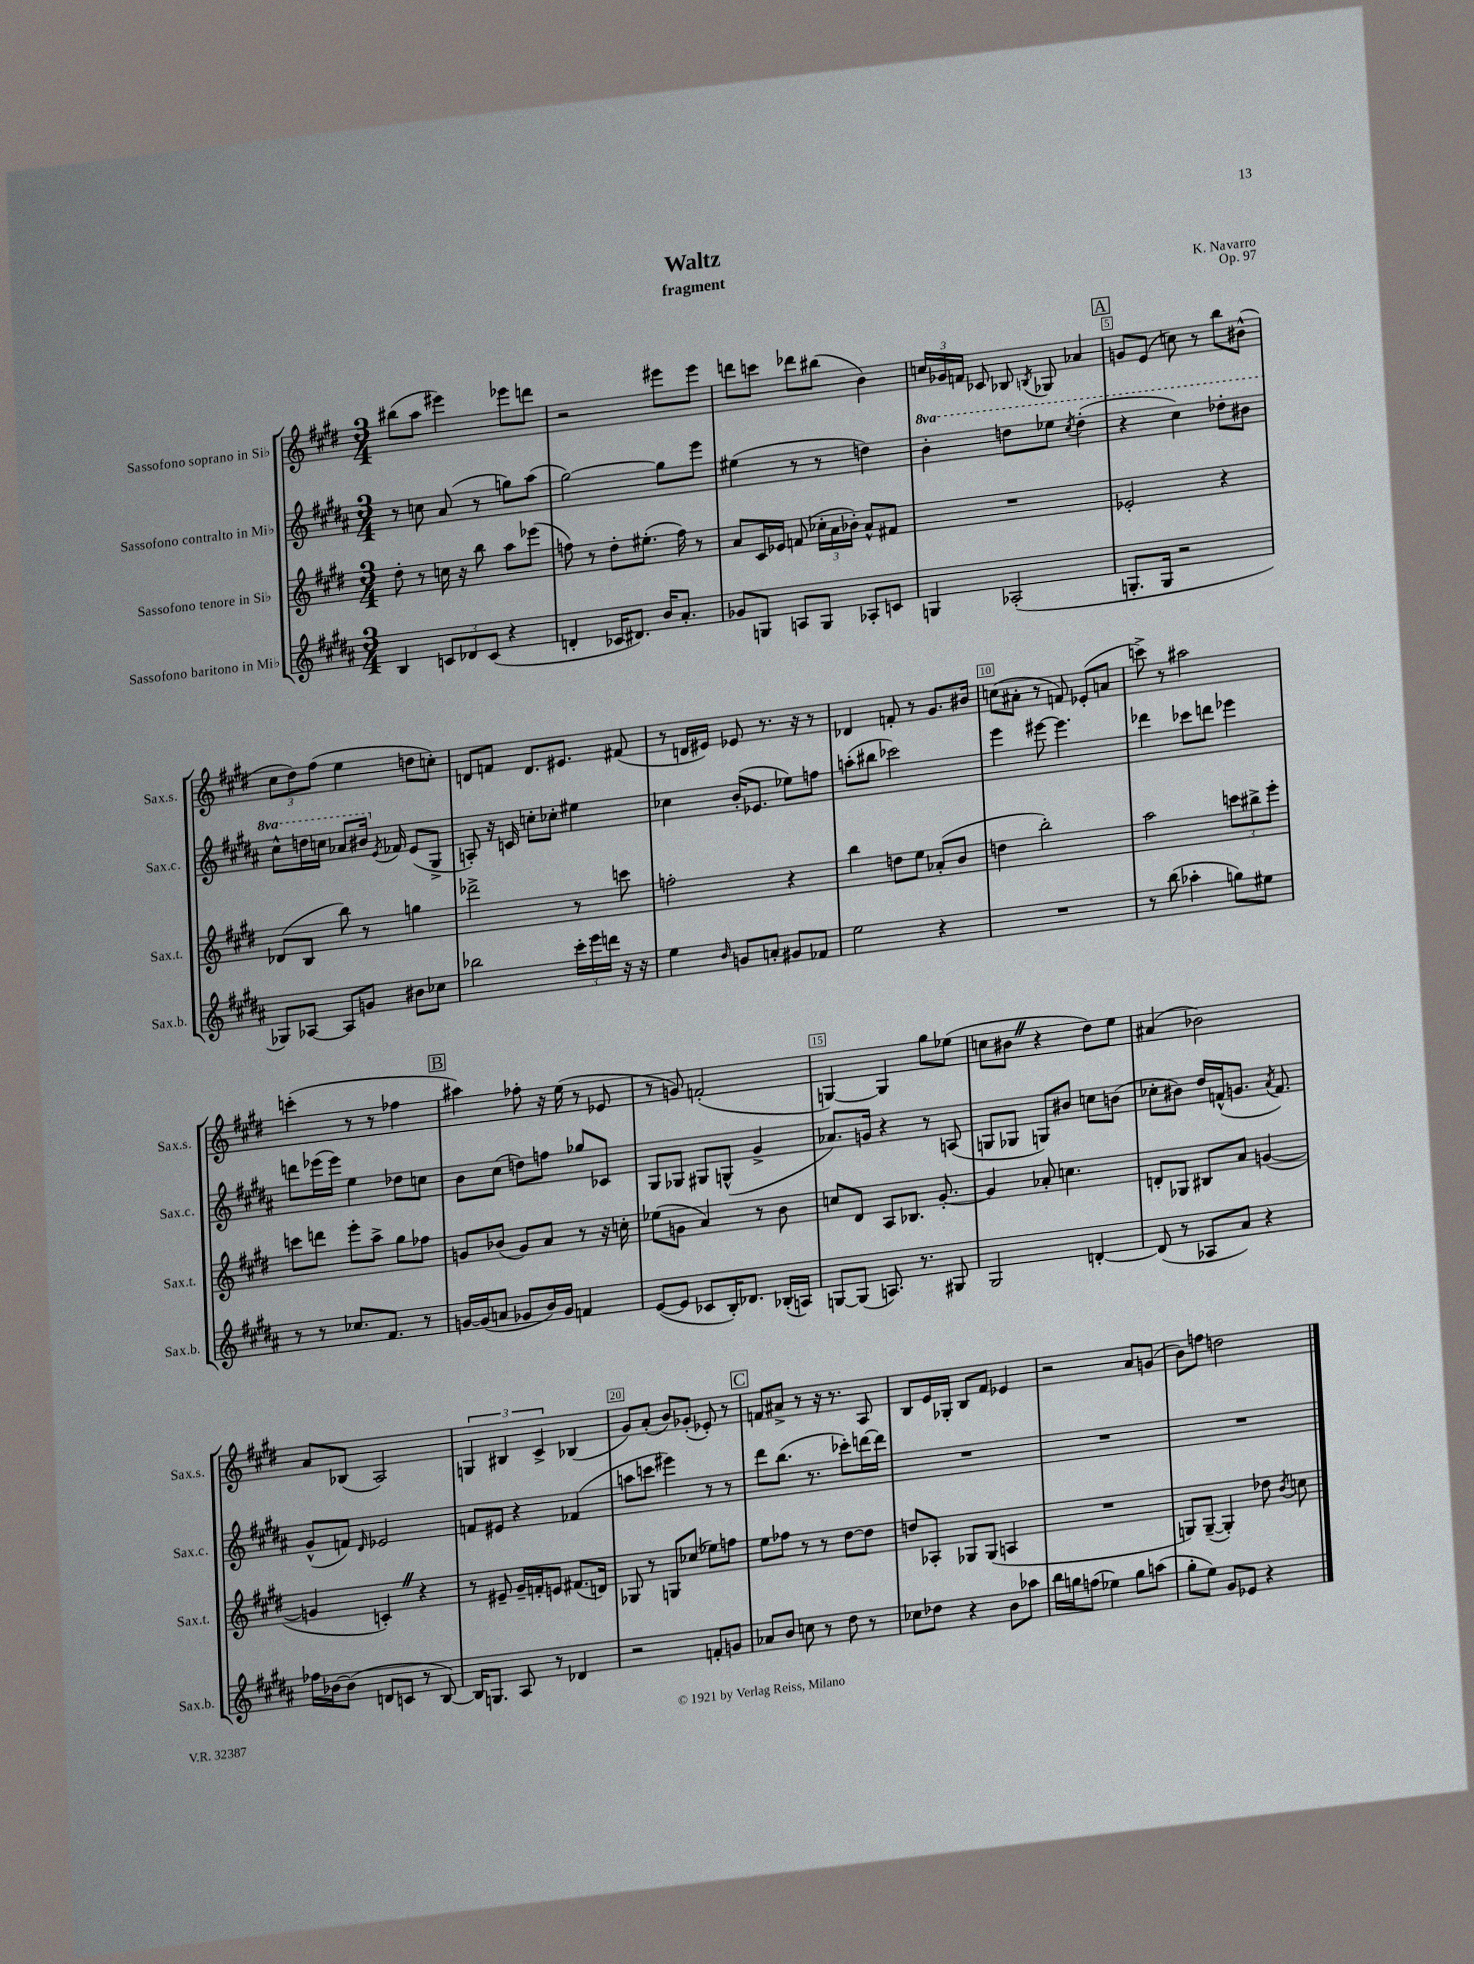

**kern	**kern	**kern	**kern
*staff4	*staff3	*staff2	*staff1
*clefG2	*clefG2	*clefG2	*clefG2
*k[f#c#g#d#a#]	*k[f#c#g#d#]	*k[f#c#g#d#a#]	*k[f#c#g#d#]
*M3/4	*M3/4	*M3/4	*M3/4
4B	8dd#'	8r	(8bb#
.	8r	8cc	8aa
12c	16cc	(8a#	4eee#)
.	16r	.	.
12d-	.	.	.
.	8bb	8r	.
(12c	.	.	.
4r	8aa	8gg)	8eee-
.	(8eee-	(8aa#	8ddd
=	=	=	=
4d'	8ff)	[2gg#)	2r
.	8r	.	.
16c-	8dd#'	.	.
8.d#)	.	.	.
.	(8.ee#'	.	.
16b	.	8gg#]	8eee#
8.a#'	16ff)	.	.
.	8r	8eee	8eee#
=	=	=	=
8g-	8a	(4ee#	8ddd
8G	16c#	.	8ccc
.	16e-	.	.
8A	(8f	8r	8ddd-
8G	24cc-'	8r	(8bb#
.	24a	.	.
.	24b-')	.	.
8A-'	8a^^	4dd)	4b)
8c	8f#	.	.
=	=	=	=
4G	2.r	4bb'	24cc
.	.	.	24g-
.	.	.	24f
.	.	.	8c-
(2A-'	.	8ddd	8B-
.	.	.	8qB
.	.	8eee-	8G-
.	.	8qccc#	.
.	.	(4ddd'	4a-
=	=	=	=
8.G'	2e-'	4r	8g
.	.	.	(8e
16G	.	.	.
2r	.	4ccc#)	8cc)
.	.	.	8r
.	4r	8ddd-'	8bb
.	.	8bb#	(8b#^^
=	=	=	=
8G-)	(8d-	8ccc#^^	12cc#
.	.	.	12dd#)
[8A-	8B	16ddd	.
.	.	.	(12ff#
.	.	16ccc	.
8A-]	8bb)	8aa-	4ee
8g	8r	16bb#	.
.	.	8qe	.
.	.	16f-	.
8b#	4gg	(8e	8dd
8cc-	.	8G#^	8cc')
=	=	=	=
2bb-	2ddd-^	8A')	8d
.	.	16r	8f
.	.	16c	.
.	.	8cc'	8.d
.	.	8cc-'	.
.	.	.	8.e#
24ccc#'	8r	4ee#	.
24eee	.	.	.
24ddd	.	.	.
16r	8ccc	.	(8f#
16r	.	.	.
=	=	=	=
4ee	2ff'	4cc-	8r
.	.	.	16d
.	.	.	16e#)
16qqb	.	.	.
8g	.	(16b'	8e-
.	.	8.e-	.
8a'	.	.	8.r
8g#	4r	8ee-)	.
.	.	.	16r
8f-	.	8ff	8r
=	=	=	=
2ee	4bb	(8aa'	4d-
.	.	8bb#	.
.	8dd	2ccc-)	8f'
.	8ee	.	8r
4r	(8a-'	.	8.g#
.	8b	.	.
.	.	.	16b#
=	=	=	=
2.r	4dd	4eee	(8cc
.	.	.	8a#'
.	2bb')	[8eee#	8r
.	.	4.eee#]	8f)
.	.	.	(8e-'
.	.	.	8a
=	=	=	=
8r	2aa	4ddd-	8ccc^)
(8bb	.	.	8r
4aa-'	.	8ccc-	2aa#
.	.	8ddd	.
8gg)	12ccc	4eee-	.
.	12bb#^	.	.
8ee#	.	.	.
.	12eee'	.	.
=	=	=	=
8r	8ccc	8ddd	(4ccc'
8r	8ddd	(16eee-	.
.	.	16eee-)	.
8.cc-	8eee'	4ee	8r
.	8aa^	.	8r
8.f#	.	.	.
.	8gg#	8dd-	4ff-
8r	8ff-	8cc	.
=	=	=	=
[16g	8g	8b	4aa#)
(16g]	.	.	.
8a	(8b-	(8cc#	.
8g-	8g)	8dd)	8ff-'
16b)	8a	8ff	16r
16g-	.	.	(16ee
4f	8r	8gg-	8r
.	16r	8c-	8e-
.	16cc'	.	.
=	=	=	=
([8e	(8ee-	8G#	8r
8e]	8g	8G-	8g)
8c-	4a)	8G#	(2f'
16B')	.	(8G^^	.
8.d-	.	.	.
.	8r	4g#^	.
(16B-'	8b	.	.
16A)	.	.	.
=	=	=	=
[8G	8cc	8.a-)	[4G)
(8G]	8d#	.	.
.	.	16g	.
8.A)	8A	4r	4G]
.	8.B-	.	.
8.r	.	.	.
.	.	8r	8gg#
.	[8.g#'	.	.
8G#	.	(8A	(8ee-
=	=	=	=
2G#	4g#]	8G	8cc
.	.	8G-	8b#
.	8a-'	8G)	4r
.	4.cc	8b#	.
[4d'	.	8cc	8dd#)
.	.	(8b	8ee
=	=	=	=
(8d]	8d'	8cc-'	(4a#
8r	8G-	8b#)	.
8A-	8B#	16dd#	2b-)
.	.	(16f^^	.
8a#)	8a	8.g	.
4r	([4g	.	.
.	.	8qa#	.
.	.	8.f)	.
=	=	=	=
16ff-	4g]	(8g#^^	8a
[16b-	.	.	.
(8b-]	.	8f)	(8B-
.	.	16qqd#	.
8d	4c')	2e-	2A)
8c	.	.	.
8r	4r	.	.
[8B)	.	.	.
=	=	=	=
16B]	8r	8f	6G
8.G	.	.	.
.	8e#~	8e#	.
.	.	.	6B#
8A#	16g#~	4r	.
.	16f'	.	.
.	.	.	6c#^
8r	8e	.	.
4d-	(8.f#	(4f-	(4B-
.	16d)	.	.
=	=	=	=
2r	8G-	8aa	8g#)
.	8r	8ccc	(8a'
.	8G	4eee#)	8b)
.	(8cc-	.	(8g-'
8f'	8ee-)	8r	8e-')
8g	8ff	8r	8r
=	=	=	=
8a-	8ee	8ddd#	8f
8b	8ff-	(8.bb	8a#^
8cc	8r	.	8r
.	.	8.r	.
8r	8r	.	16r
.	.	.	8.r
8dd#	[8dd#	8ccc-')	.
8r	8dd#]	[16ddd	8A
.	.	16ddd]	.
=	=	=	=
8cc-	8dd	2.r	8B
8dd-	8A-'	.	16e
.	.	.	16G-'
4r	8G-	.	8B
.	(8G-	.	8f#
8b	4A	.	4e-
8aa-	.	.	.
=	=	=	=
16bb	2.r	2.r	2r
16gg	.	.	.
(8ff	.	.	.
4ee-)	.	.	.
8gg	.	.	8a
(8aa	.	.	(8g
=	=	=	=
8gg#'	8G)	2.r	8b)
8ee)	([8G~	.	8ff
8g#	4G'])	.	2dd
8e-	.	.	.
4r	8dd-	.	.
.	8qb	.	.
.	8cc	.	.
==	==	==	==
*-	*-	*-	*-
